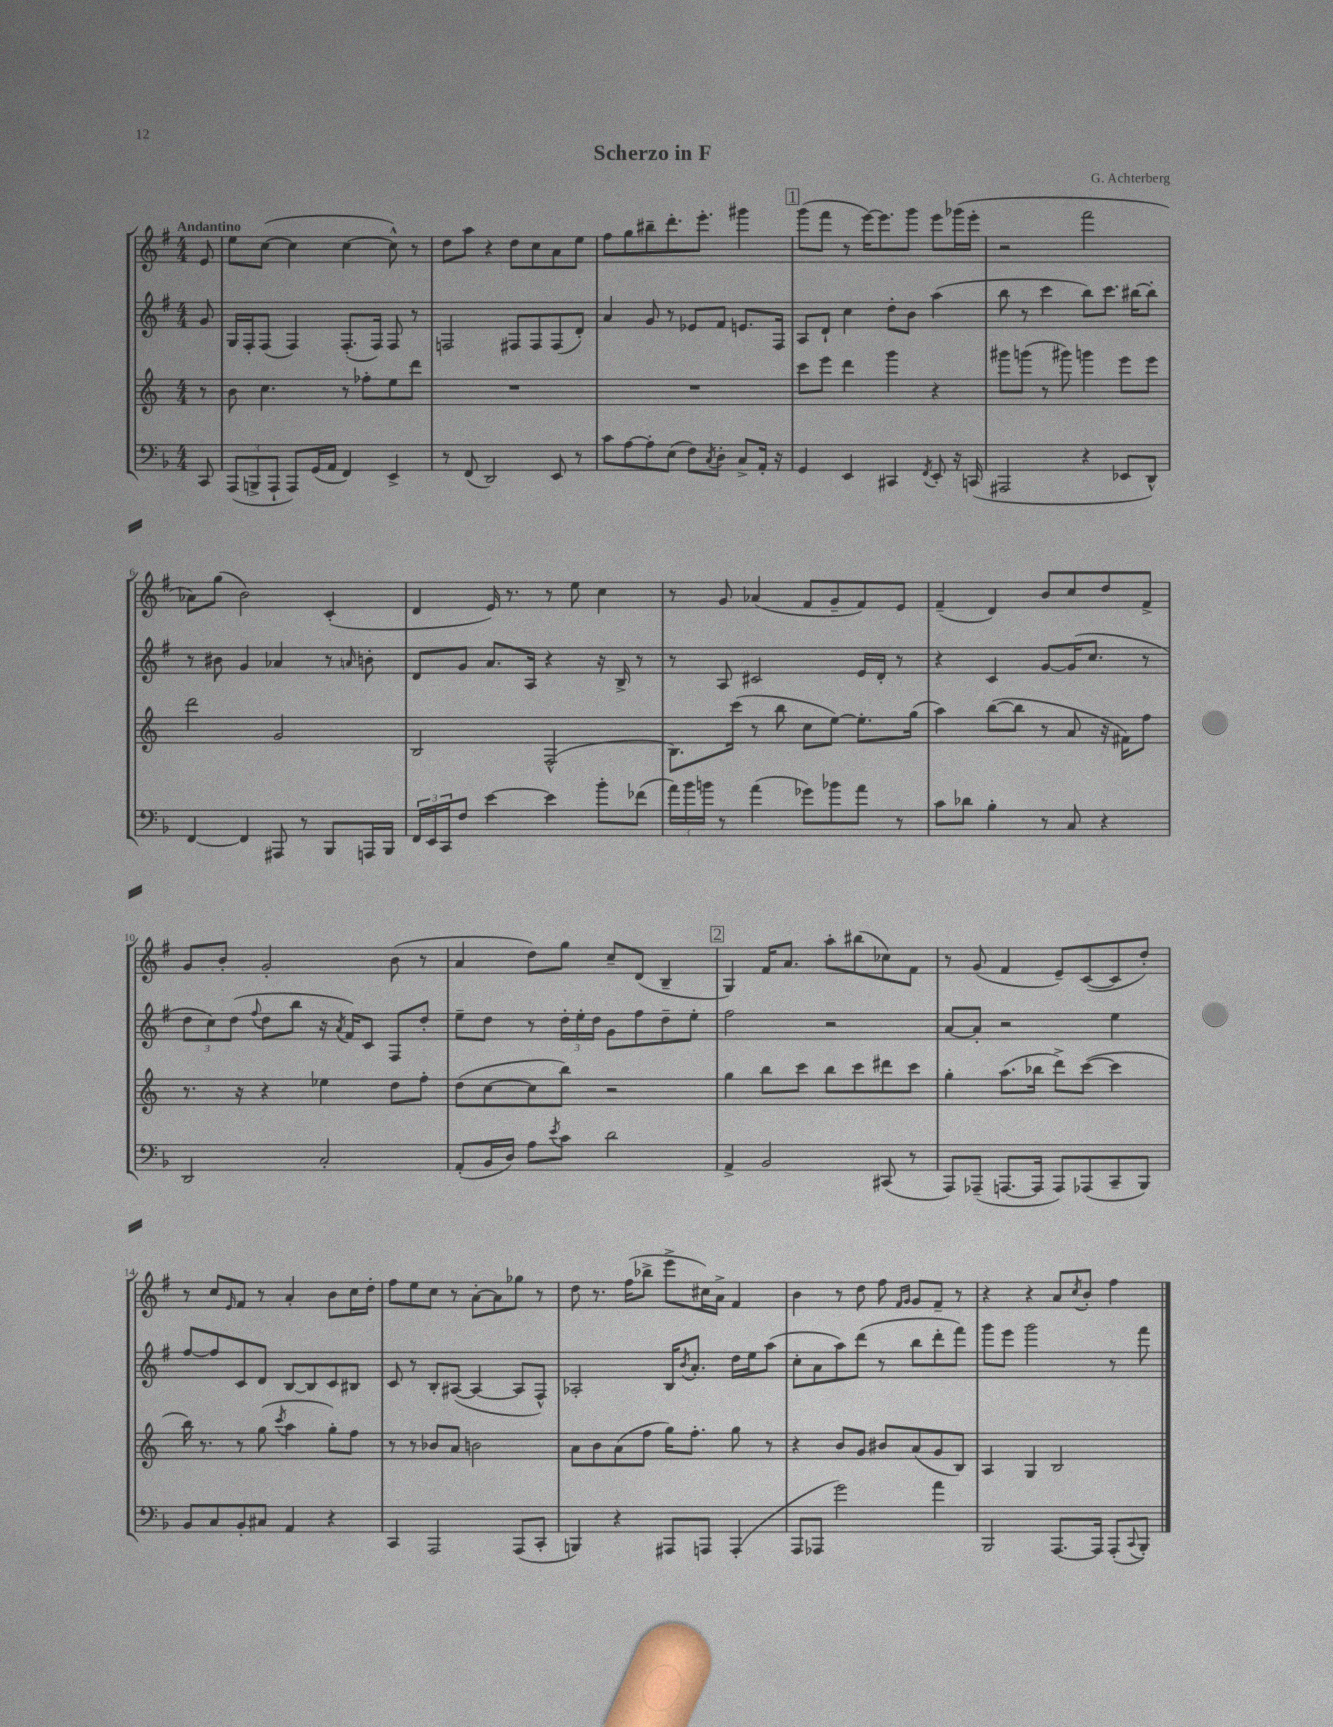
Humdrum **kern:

**kern	**kern	**kern	**kern
*staff4	*staff3	*staff2	*staff1
*clefF4	*clefG2	*clefG2	*clefG2
*k[b-]	*k[]	*k[f#]	*k[f#]
*M4/4	*M4/4	*M4/4	*M4/4
8CC	8r	8g	8e
=	=	=	=
(12AAA	8b	16G	8ee
.	.	16F#'	.
12BBB^	.	.	.
.	4.cc	(8F#	([8cc
12AAA`	.	.	.
8AAA)	.	4F#)	4cc]
(16GG	.	.	.
16AA	.	.	.
4FF)	8r	(8.F#'	[4cc
.	8ff-'	.	.
.	.	16F#)	.
4EE^	8ee	8F#	8cc^^])
.	8ddd	8r	8r
=	=	=	=
8r	1r	2F	8dd
(8FF	.	.	8aa
2DD)	.	.	4r
.	.	8F#	8dd
.	.	8F#	8cc
8EE	.	(8F#	8a
8r	.	8d')	8ee
=	=	=	=
8c	1r	4a	8ff#
[8A	.	.	8gg
8A']	.	8g	8bb#~
(8E	.	8r	8.ddd'
8F)	.	8e-	.
.	.	.	8.eee'
8qC	.	.	.
8D'	.	8f#	.
8C^	.	8.e	4ggg#
16AA'	.	.	.
16r	.	16F#	.
=	=	=	=
4GG	8ccc	8A	(8ggg
.	8eee	8d`	8fff#
4EE	4ddd	4cc	8r
.	.	.	[16eee)
.	.	.	8.eee]
4CC#	4ggg	8dd'	.
.	.	8b	8ggg
8qFF	.	.	.
8EE'	4r	(4aa	8eee
16r	.	.	(16ggg-
(16CC	.	.	16eee'
=	=	=	=
2AAA#	8ggg#	8bb	2r
.	(8ggg	8r	.
.	8r	4ccc	.
.	8ggg#)	.	.
4r	4ggg	8bb)	2fff#
.	.	8.ccc	.
8EE-	8eee	.	.
.	.	[16bb#	.
8DD^^)	8eee	8bb#']	.
=	=	=	=
[4FF	2ddd	8r	8a-)
.	.	8b#	(8gg
4FF]	.	4g	2b)
8AAA#	2g	4a-	.
8r	.	.	.
8BBB-	.	8r	(4c'
.	.	16qqa	.
16AAA	.	8b'	.
16BBB-	.	.	.
=	=	=	=
24FF	2B	8d	4d
24EE	.	.	.
24CC	.	.	.
8F	.	8g	.
[4e	.	8.a	16e)
.	.	.	8.r
.	.	16A	.
4e]	(2F^^	4r	8r
.	.	.	8ee
8b-'	.	16r	4cc
.	.	16B^	.
(8f-	.	8r	.
=	=	=	=
24a)	8.B)	8r	8r
24b-	.	.	.
24b	.	.	.
8r	.	8A	8g
.	(16ccc	.	.
(4a	8r	2c#	(4a-
.	8bb	.	.
8g-)	8cc	.	8f#
8b-	[8ee)	.	8g~
8a	8.ee']	16e	8f#)
.	.	16d'	.
8r	.	8r	8e
.	(16gg	.	.
=	=	=	=
8c	4aa)	4r	(4f#~
8d-	.	.	.
4B-'	([8bb	4c	4d)
.	8bb]	.	.
8r	8r	[8g	8b
8C	8a	(16g]	8cc
.	.	8.cc	.
4r	16r	.	8dd
.	16f#)	.	.
.	8ff	8r	8f#^
=	=	=	=
2DD	8.r	12dd	8g
.	.	12cc)	.
.	.	.	8b'
.	.	(12dd	.
.	16r	.	.
.	.	8qqff#	.
.	4r	8dd	2g'
.	.	8bb	.
2C'	4ee-	16r	.
.	.	8qa	.
.	.	16f#)	.
.	.	8c	.
.	8dd	8F#	(8b
.	8ff'	8dd'	8r
=	=	=	=
(8AA'	(8dd	8ee~	4a
16BB-	[8cc	8dd	.
16D)	.	.	.
8A	8cc]	8r	8dd)
8qe	.	.	.
8c	8bb)	24dd'	8gg
.	.	24ee'	.
.	.	24dd	.
2d	2r	8g	8cc~
.	.	8ff#	(8d
.	.	8dd~	4B~
.	.	8ee'	.
=	=	=	=
4AA^	4gg	2ff#	4G)
2BB-	8bb	.	16f#
.	.	.	8.a
.	8ccc	.	.
.	8bb	2r	8aa'
.	8ccc	.	(8bb#
(8CC#	8ddd#	.	8cc-)
8r	8ccc	.	8f#
=	=	=	=
8AAA)	4gg'	[8a	8r
(8AAA-~	.	8a']	(8g
[8.AAA	(8.aa	2r	4f#
16AAA]	16bb-	.	.
8AAA)	8ddd^)	.	8e~)
(8AAA-	([8ccc	.	([8c
8CC~	4ccc]	4ee	8c]
8BBB-)	.	.	8dd')
=	=	=	=
8BB-	16bb)	[8ff#	8r
.	8.r	.	.
8C	.	8ff#]	8cc
.	.	.	16qqe
8BB-'	8r	8c	8f#
8C#	(8gg	8d	8r
.	8qccc	.	.
4AA	4aa	[8B	4a'
.	.	8B]	.
4r	8gg')	8c	8b
.	8ff	8B#	16cc
.	.	.	16dd'
=	=	=	=
4CC	8r	8c	8ff#
.	8r	8r	8ee
2AAA	8b-	8B'	8cc
.	8a	([8A#	8r
.	2b	4A#_	[8a'
.	.	.	8a]
(8AAA	.	8A#]	8gg-
8CC'	.	8F#^^)	8r
=	=	=	=
4BBB)	8a	2A-'	8dd
.	8b	.	8.r
4r	(8a	.	.
.	.	.	(16ff#
.	8ff	.	8bb-^
8AAA#	16gg)	16B	8eee^
.	.	8qb	.
.	8.ff'	8.a'	.
8AAA	.	.	16cc#)
.	.	.	16a^
(4AAA'	8gg	16dd	4f#
.	.	16ee	.
.	8r	(8aa	.
=	=	=	=
8AAA	4r	8cc'	4b
8AAA-	.	8a	.
2g)	8b	8aa)	8r
.	8g	(8ddd	8dd
.	8b#	8r	8ff#
.	.	.	16qqf#
.	.	.	16qqg
.	(8a	8bb	8g
4a	8g	8ddd'	8f#~
.	8B)	8fff#)	8r
=	=	=	=
2BBB-	4A	8ggg	4r
.	.	8eee	.
.	4G	2ggg	4r
[8.AAA	2B	.	8a
.	.	.	8qcc
.	.	.	8b'
16AAA]	.	.	.
(8AAA'	.	8r	4ff#
8qqCC	.	.	.
8BBB-')	.	8fff#	.
==	==	==	==
*-	*-	*-	*-
